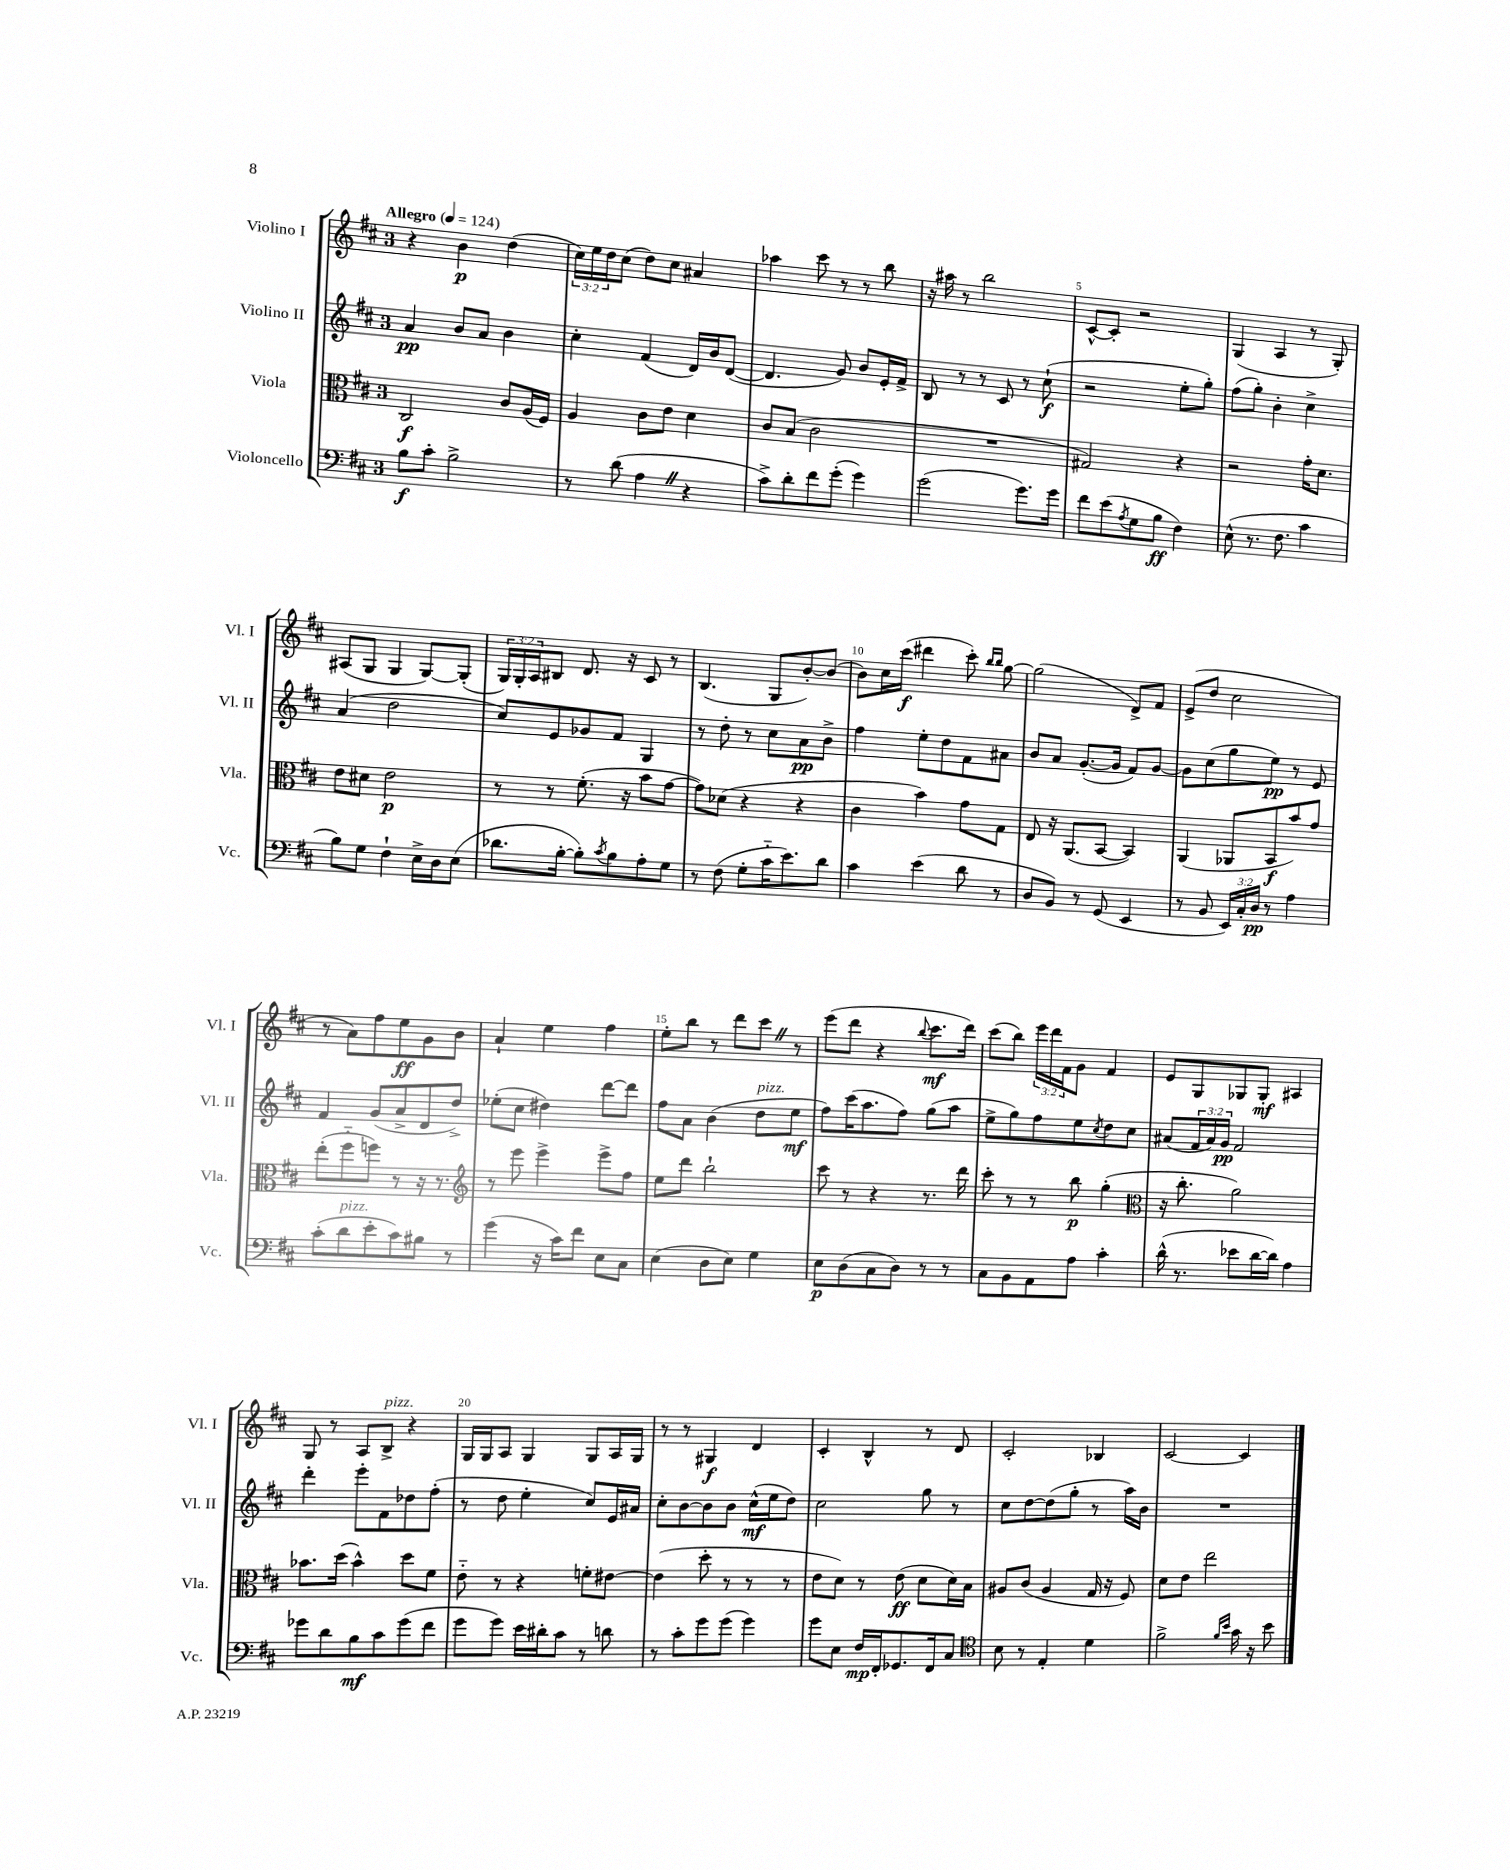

**kern	**dynam	**kern	**dynam	**kern	**dynam	**kern	**dynam
*part4	*part4	*part3	*part3	*part2	*part2	*part1	*part1
*staff4	*staff4	*staff3	*staff3	*staff2	*staff2	*staff1	*staff1
*I"Violoncello	*	*I"Viola	*	*I"Violino II	*	*I"Violino I	*
*I'Vc.	*	*I'Vla.	*	*I'Vl. II	*	*I'Vl. I	*
*clefF4	*	*clefC3	*	*clefG2	*	*clefG2	*
*k[f#c#]	*	*k[f#c#]	*	*k[f#c#]	*	*k[f#c#]	*
*M3/4	*	*M3/4	*	*M3/4	*	*M3/4	*
*MM124	*	*MM124	*	*MM124	*	*MM124	*
=1	=1	=1	=1	=1	=1	=1	=1
!	!	!	!	!	!	!LO:TX:a:B:t=Allegro	!
8B\L	f	2C#/	f	4a/	pp	4r	.
8c#'\J	.	.	.	.	.	.	.
2B^\	.	.	.	8b/L	.	4b\	p
.	.	.	.	8a/J	.	.	.
.	.	8c#/L	.	4b\	.	(4dd\	.
.	.	(16A/L	.	.	.	.	.
.	.	16F#/JJ)	.	.	.	.	.
=2	=2	=2	=2	=2	=2	=2	=2
8r	.	4A/	.	4cc#'\	.	24cc#\LL)	.
.	.	.	.	.	.	24ee\	.
.	.	.	.	.	.	24dd\J	.
(8d\	.	.	.	.	.	(8cc#\J	.
4AZ\	.	8c#\L	.	(4f#/	.	8dd\L)	.
.	.	8e\J	.	.	.	8cc#\J	.
4r	.	4d\	.	16d/LL)	.	4a#X/	.
.	.	.	.	16b/J	.	.	.
.	.	.	.	([8d/J	.	.	.
=3	=3	=3	=3	=3	=3	=3	=3
8c#^\L)	.	8c#/L	.	4.d/]	.	4aa-X\	.
8d'\	.	(8B/J	.	.	.	.	.
8f#\	.	2c#\	.	.	.	8ccc#\	.
(8g'\J	.	.	.	8g/)	.	8r	.
4g\)	.	.	.	8b/L	.	8r	.
.	.	.	.	16e'/L	.	8bb\	.
.	.	.	.	16f#^/JJ	.	.	.
=4	=4	=4	=4	=4	=4	=4	=4
(2g\	.	2.r	.	8B/	.	16r	.
.	.	.	.	.	.	16aa#X\	.
.	.	.	.	8r	.	8r	.
.	.	.	.	8r	.	2bb\	.
.	.	.	.	8c#/	.	.	.
8.g\L)	.	.	.	8r	.	.	.
.	.	.	.	(8cc#`\	f	.	.
16g\Jk	.	.	.	.	.	.	.
=5	=5	=5	=5	=5	=5	=5	=5
8f#\L	.	2G#X/)	.	2r	.	[8c#^^/L	.
(8e\	.	.	.	.	.	8c#'/J]	.
8qA/	.	.	.	.	.	.	.
8G\	.	.	.	.	.	2r	.
8B\J	ff	.	.	.	.	.	.
4F#\)	.	4r	.	8ee'\L	.	.	.
.	.	.	.	8gg'\J)	.	.	.
=6	=6	=6	=6	=6	=6	=6	=6
(8E^^\	.	2r	.	(8ff#\L	.	(4G/	.
8.r	.	.	.	8gg'\J)	.	.	.
.	.	.	.	4b'\	.	4A/	.
8.F#\	.	.	.	.	.	.	.
4c#\	.	16g'\KL	.	4cc#^\	.	8r	.
.	.	8.d\J	.	.	.	.	.
.	.	.	.	.	.	8G'/)	.
!!LO:LB:g=z
=7	=7	=7	=7	=7	=7	=7	=7
8B\L)	.	8e\L	.	(4a/	.	(8A#X/L	.
8G\J	.	8d#X\J	.	.	.	8G/J	.
4F#`\	.	2e\	p	2dd\	.	4G/	.
16E^\LL	.	.	.	.	.	[8G/L)	.
16D\J	.	.	.	.	.	.	.
(8E\J	.	.	.	.	.	(8G'/J]	.
=8	=8	=8	=8	=8	=8	=8	=8
8.d-X\L	.	8r	.	8cc#/L)	.	24G/LL)	.
.	.	.	.	.	.	24G'/	.
.	.	.	.	.	.	24A/J	.
.	.	8r	.	8e/	.	8B#X/J	.
[16B'\Jk	.	.	.	.	.	.	.
8B'\L])	.	(8.f#'\	.	8g-X/	.	8.d/	.
8qc#/	.	.	.	.	.	.	.
8B\	.	.	.	8f#/J	.	.	.
.	.	16r	.	.	.	16r	.
8A'\	.	8b\L	.	4G/	.	8c#/	.
8G\J	.	[8g\J	.	.	.	8r	.
=9	=9	=9	=9	=9	=9	=9	=9
8r	.	8g\L])	.	8r	.	(4.B/	.
(8F#\	.	(8d-X\J	.	8dd'\	.	.	.
8G'\L	.	4r	.	8r	.	.	.
16c#\K	.	.	.	8cc#\L	.	8G/L	.
8.e\)	.	.	.	.	.	.	.
.	.	4r	.	8a\	pp	[8b'/)	.
8d\J	.	.	.	8b^\J	.	(8b/J]	.
=10	=10	=10	=10	=10	=10	=10	=10
4c#\	.	4c#\	.	4ff#\	.	8b\L)	.
.	.	.	.	.	.	16cc#\L	.
.	.	.	.	.	.	(16ccc#\JJ	f
(4e\	.	4b\)	.	8ee'\L	.	4ddd#X\	.
.	.	.	.	8dd\	.	.	.
8d\	.	8g\L	.	8f#\	.	8ccc#'\)	.
.	.	.	.	.	.	16qqbb/LL	.
.	.	.	.	.	.	16qqbb/JJ	.
8r	.	8G\J	.	8a#X\J	.	[8gg\	.
=11	=11	=11	=11	=11	=11	=11	=11
8D/L	.	8E/	.	8b/L	.	(2gg\]	.
8BB/J)	.	16r	.	8a/J	.	.	.
.	.	(8.AA/L	.	.	.	.	.
8r	.	.	.	([8.g'/L	.	.	.
(8GG/	.	[8BB/J	.	.	.	.	.
.	.	.	.	16g/Jk]	.	.	.
4EE/	.	4BB/])	.	8f#/L)	.	8d^/L)	.
.	.	.	.	[8g/J	.	8f#/J	.
=12	=12	=12	=12	=12	=12	=12	=12
8r	.	(4AA/	.	8g\L]	.	(8e^/L	.
8BB/	.	.	.	(8cc#\	.	8dd/J	.
24EE/LL)	.	8AA-X/L	.	8gg\	.	2cc#\	.
24C#'/	.	.	.	.	.	.	.
24D/JJ	pp	.	.	.	.	.	.
8r	.	8BB/	f	8ee\J)	pp	.	.
4A\	.	8b/)	.	8r	.	.	.
.	.	8g/J	.	8e/	.	.	.
!!LO:LB:g=z
=13	=13	=13	=13	=13	=13	=13	=13
(8c#'\L	.	(8ee'\L	.	4f#/	.	8r	.
!LO:TX:a:i:t=pizz.	!	!	!	!	!	!	!
8d\	.	8ff#\	.	.	.	8a\L)	.
8e'\	.	8ffn\J)	.	(8g/L	.	8ff#\	.
8c#\)	.	8r	.	8a^/	.	8ee\	ff
8B#X\J	.	16r	.	8d/	.	8g\	.
.	.	8.r	.	.	.	.	.
8r	.	.	.	8dd^/J)	.	8b\J	.
=14	=14	=14	=14	=14	=14	=14	=14
*	*	*clefG2	*	*	*	*	*
(4g\	.	8r	.	(8ee-X'\L	.	4a`/	.
.	.	8eee\	.	8cc#\J	.	.	.
16r	.	4eee^\	.	4dd#X\)	.	4ee\	.
16c#\KL)	.	.	.	.	.	.	.
8f#\J	.	.	.	.	.	.	.
8E\L	.	8eee^\L	.	[8ddd\L	.	4ff#\	.
8C#\J	.	8ff#\J	.	8ddd\J]	.	.	.
=15	=15	=15	=15	=15	=15	=15	=15
(4E\	.	8ee\L	.	8ff#\L	.	8ee'\L	.
.	.	8ddd\J	.	8a\J	.	8bb\J	.
8D\L	.	2bb`\	.	(4b\	.	8r	.
8E\J)	.	.	.	.	.	8ddd\L	.
!	!	!	!	!LO:TX:a:i:t=pizz.	!	!	!
4G\	.	.	.	8dd\L	.	8ccc#Z\J	.
.	.	.	.	8ee\J	mf	8r	.
=16	=16	=16	=16	=16	=16	=16	=16
8E\L	p	8ccc#\	.	8ff#\L)	.	(8eee\L	.
(8D\	.	8r	.	(16ccc#\K	.	8ddd\J	.
.	.	.	.	8.aa\	.	.	.
8C#\	.	4r	.	.	.	4r	.
8D\J)	.	.	.	8ff#\J)	.	.	.
.	.	.	.	.	.	8qqbb/	.
8r	.	8.r	.	(8gg\L	.	8.ccc#\L	mf
8r	.	.	.	8aa\J	.	.	.
.	.	16ddd\	.	.	.	16ddd\Jk)	.
=17	=17	=17	=17	=17	=17	=17	=17
8C#\L	.	8ccc#'\	.	8ee^\L	.	(8ccc#\L	.
8BB\	.	8r	.	8gg\)	.	8bb\J)	.
8AA\	.	8r	.	8ff#\	.	24eee\LL	.
.	.	.	.	.	.	24ddd\	.
.	.	.	.	.	.	24f#\J	.
8A\J	.	8bb\	p	8ee\	.	8g\J	.
.	.	.	.	8qcc#/	.	.	.
4c#'\	.	(4gg'\	.	8dd\	.	4f#/	.
.	.	.	.	8cc#\J	.	.	.
=18	=18	=18	=18	=18	=18	=18	=18
*	*	*clefC3	*	*	*	*	*
(16d^^\	.	16r	.	(8a#X/L	.	8e/L	.
8.r	.	8.cc#'\	.	.	.	.	.
.	.	.	.	24f#/L	.	8G/	.
.	.	.	.	24a#/)	.	.	.
.	.	.	.	24g/JJ	pp	.	.
8e-X\L	.	2a\)	.	2f#/	.	8G-X/	.
[16d\L	.	.	.	.	.	8G-'/J	mf
16d\JJ])	.	.	.	.	.	.	.
4A\	.	.	.	.	.	4A#X/	.
!!LO:LB:g=z
=19	=19	=19	=19	=19	=19	=19	=19
8g-X\L	.	8.b-X\L	.	4ddd'\	.	8G/	.
8d\	.	.	.	.	.	8r	.
.	.	(16dd\Jk	.	.	.	.	.
8B\	mf	4b-^^\)	.	8eee'\L	.	8A/L	.
!	!	!	!	!	!	!LO:TX:a:i:t=pizz.	!
8c#\	.	.	.	8f#\	.	8B^/J	.
(8g-\	.	8dd\L	.	8dd-X\	.	4r	.
8f#\J	.	8f#\J	.	(8ff#'\J	.	.	.
=20	=20	=20	=20	=20	=20	=20	=20
8g\L	.	8e\	.	8r	.	16G/LL	.
.	.	.	.	.	.	16G/J	.
8g\J)	.	8r	.	8dd\	.	8A/J	.
16e\LL	.	4r	.	4ee'\	.	4G/	.
16d#X'\J	.	.	.	.	.	.	.
8c#\J	.	.	.	.	.	.	.
8r	.	8fn'\L	.	8cc#/L)	.	8G/L	.
8dn\	.	[8e#X\J	.	16e/L	.	16A/L	.
.	.	.	.	16a#X/JJ	.	16G/JJ	.
=21	=21	=21	=21	=21	=21	=21	=21
8r	.	(4e#\]	.	8cc#'\L	.	8r	.
8c#'\L	.	.	.	[8b\	.	8r	.
8g\	.	8dd'\	.	8b\]	.	4G#X/	f
(8g\J	.	8r	.	8b\J	.	.	.
4g\)	.	8r	.	(16cc#^^\LL	mf	4d/	.
.	.	.	.	16ee\J	.	.	.
.	.	8r	.	8dd\J)	.	.	.
=22	=22	=22	=22	=22	=22	=22	=22
8g\L	.	8e\L	.	2cc#\	.	4c#'/	.
8E\J	.	8d\J)	.	.	.	.	.
16F#/LL	mp	8r	.	.	.	4B^^/	.
16FF#'/J	.	.	.	.	.	.	.
8.GG-X/	.	(8e\	ff	.	.	.	.
.	.	8d\L	.	8gg\	.	8r	.
16FF#/k	.	.	.	.	.	.	.
8C#/J	.	16d\L)	.	8r	.	8d/	.
.	.	16B\JJ	.	.	.	.	.
=23	=23	=23	=23	=23	=23	=23	=23
*clefC4	*	*	*	*	*	*	*
8B\	.	8A#X/L	.	8cc#\L	.	2c#'/	.
8r	.	(8c#/J	.	[8dd\	.	.	.
4E'/	.	4A#/	.	(8dd\]	.	.	.
.	.	.	.	8gg'\J	.	.	.
4d\	.	16G/	.	8r	.	4B-X/	.
.	.	16r	.	.	.	.	.
.	.	8F#/)	.	16aa\LL)	.	.	.
.	.	.	.	16b\JJ	.	.	.
=24	=24	=24	=24	=24	=24	=24	=24
2f#^\	.	8d\L	.	2.r	.	[2c#/	.
.	.	8e\J	.	.	.	.	.
.	.	2ee\	.	.	.	.	.
16qqf#/LL	.	.	.	.	.	.	.
16qqb/JJ	.	.	.	.	.	.	.
16g\	.	.	.	.	.	4c#/]	.
16r	.	.	.	.	.	.	.
8b\	.	.	.	.	.	.	.
==	==	==	==	==	==	==	==
*-	*-	*-	*-	*-	*-	*-	*-
